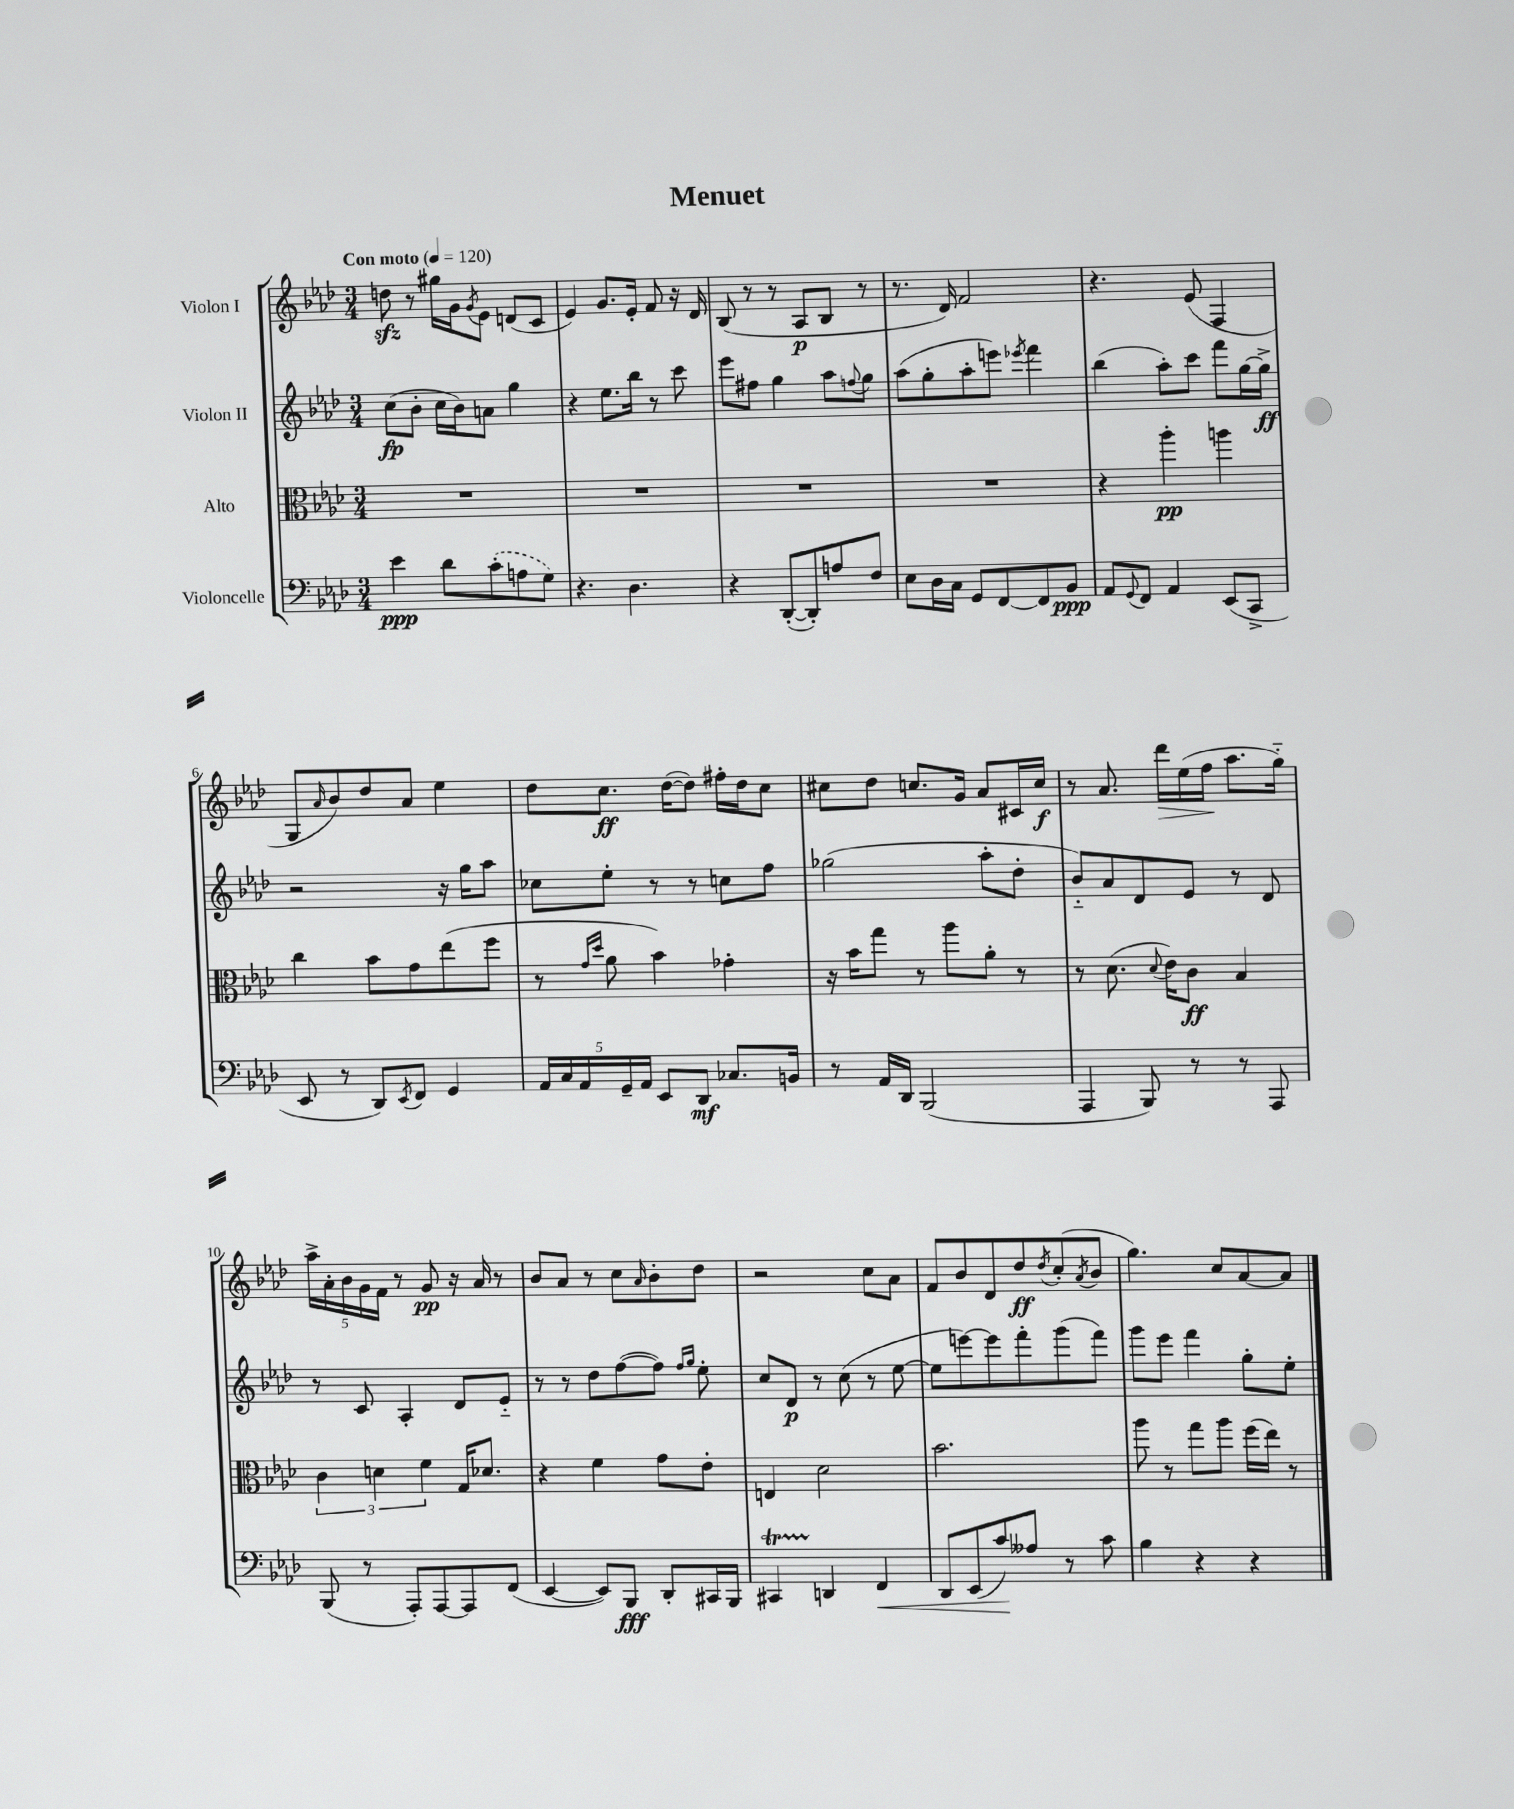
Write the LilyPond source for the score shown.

\header { title = "Menuet" }
<<
\new StaffGroup <<
\new Staff = "s0" \with { instrumentName = "Violon I" } {
    \clef treble \key aes \major \numericTimeSignature \time 3/4 \tempo "Con moto" 4 = 120
    d''8\sfz r8 gis''16 g'16 \acciaccatura { g'8 } ees'8 d'8( c'8 |
    ees'4) g'8. ees'16-. f'8 r16 des'16 |
    bes8( r8 r8 aes8\p bes8 r8 |
    r8. des'16) f'2 |
    r4. ees'8( f4 |
    g8 \grace { aes'16 } bes'8) des''8 aes'8 ees''4 |
    des''8 c''8.\ff des''16~( des''8) fis''16-. des''16 c''8 |
    cis''8 des''8 c''8. g'16 aes'8 cis'16 c''16\f |
    r8 aes'8. des'''16\> ees''16( f''16\! aes''8. g''16-_) |
    \tuplet 5/4 { aes''16-> aes'16-. bes'16 g'16 f'16 } r8 g'8\pp r16 aes'16 r8 |
    bes'8 aes'8 r8 c''8 \grace { aes'16 } bes'8-. des''8 |
    r2 c''8 aes'8 |
    f'8 bes'8 des'8 des''8\ff \acciaccatura { des''8 } c''8-.( \acciaccatura { aes'8 } bes'8 |
    g''4.) c''8 aes'8~ aes'8 \bar "|." |
}
\new Staff = "s1" \with { instrumentName = "Violon II" } {
    \clef treble \key aes \major \numericTimeSignature \time 3/4
    c''8\fp( bes'8-. c''16 bes'16) a'8 g''4 |
    r4 ees''8. bes''16 r8 c'''8 |
    ees'''8 fis''8 g''4 aes''8 \appoggiatura { f''8 } g''8 |
    aes''8( g''8-. aes''8-. e'''8) \acciaccatura { ees'''8 } f'''4 |
    bes''4( aes''8-.) c'''8 f'''8 g''16~ g''16->\ff |
    r2 r16 g''16 aes''8 |
    ces''8 ees''8-. r8 r8 c''8 f''8 |
    ges''2( aes''8-. des''8-. |
    bes'8-_) aes'8 des'8 ees'8 r8 des'8 |
    r8 c'8 aes4-. des'8 ees'8-_ |
    r8 r8 des''8 f''8~( f''8) \grace { f''16 g''16 } ees''8-. |
    c''8 des'8\p r8 c''8( r8 ees''8~ |
    ees''8 e'''8~) e'''8 f'''8-. g'''8( f'''8) |
    g'''8 ees'''8 f'''4 g''8-. ees''8-. \bar "|." |
}
\new Staff = "s2" \with { instrumentName = "Alto" } {
    \clef alto \key aes \major \numericTimeSignature \time 3/4
    R2. |
    R2. |
    R2. |
    R2. |
    r4 aes''4-.\pp a''4 |
    c''4 bes'8 g'8 ees''8( f''8 |
    r8 \grace { g'16 des''16 } aes'8 bes'4) ges'4-. |
    r16 bes'16 g''8 r8 aes''8 aes'8-. r8 |
    r8 des'8.( \appoggiatura { des'8 } ees'16) c'8\ff bes4 |
    \tuplet 3/2 { c'4 d'4 f'4 } g16 des'8. |
    r4 f'4 g'8 ees'8-. |
    e4 des'2 |
    bes'2. |
    aes''8 r8 g''8 aes''8 f''16( ees''16) r8 \bar "|." |
}
\new Staff = "s3" \with { instrumentName = "Violoncelle" } {
    \clef bass \key aes \major \numericTimeSignature \time 3/4
    ees'4\ppp des'8 \once \slurDashed c'8-.( a8 g8) |
    r4. des4. |
    r4 des,8~-.( des,8-.) a8 f8 |
    ees8 des16 c16 g,8 f,8~ f,8 bes,8\ppp |
    aes,8 \appoggiatura { g,8 } f,8 aes,4 ees,8( c,8-> |
    ees,8 r8 des,8) \acciaccatura { ees,8 } f,8 g,4 |
    \tuplet 5/4 { aes,16 c16 aes,16 g,16-- aes,16 } ees,8 des,8\mf ces8. b,16 |
    r8 aes,16 des,16 bes,,2( |
    aes,,4 bes,,8) r8 r8 aes,,8 |
    bes,,8( r8 aes,,8-.) aes,,8~ aes,,8 f,8( |
    ees,4~ ees,8) bes,,8\fff des,8-. cis,16 bes,,16 |
    cis,4\startTrillSpan d,4\stopTrillSpan f,4\< |
    des,8 ees,8( c'8\!) aeses8 r8 c'8 |
    bes4 r4 r4 \bar "|." |
}
>>
>>
